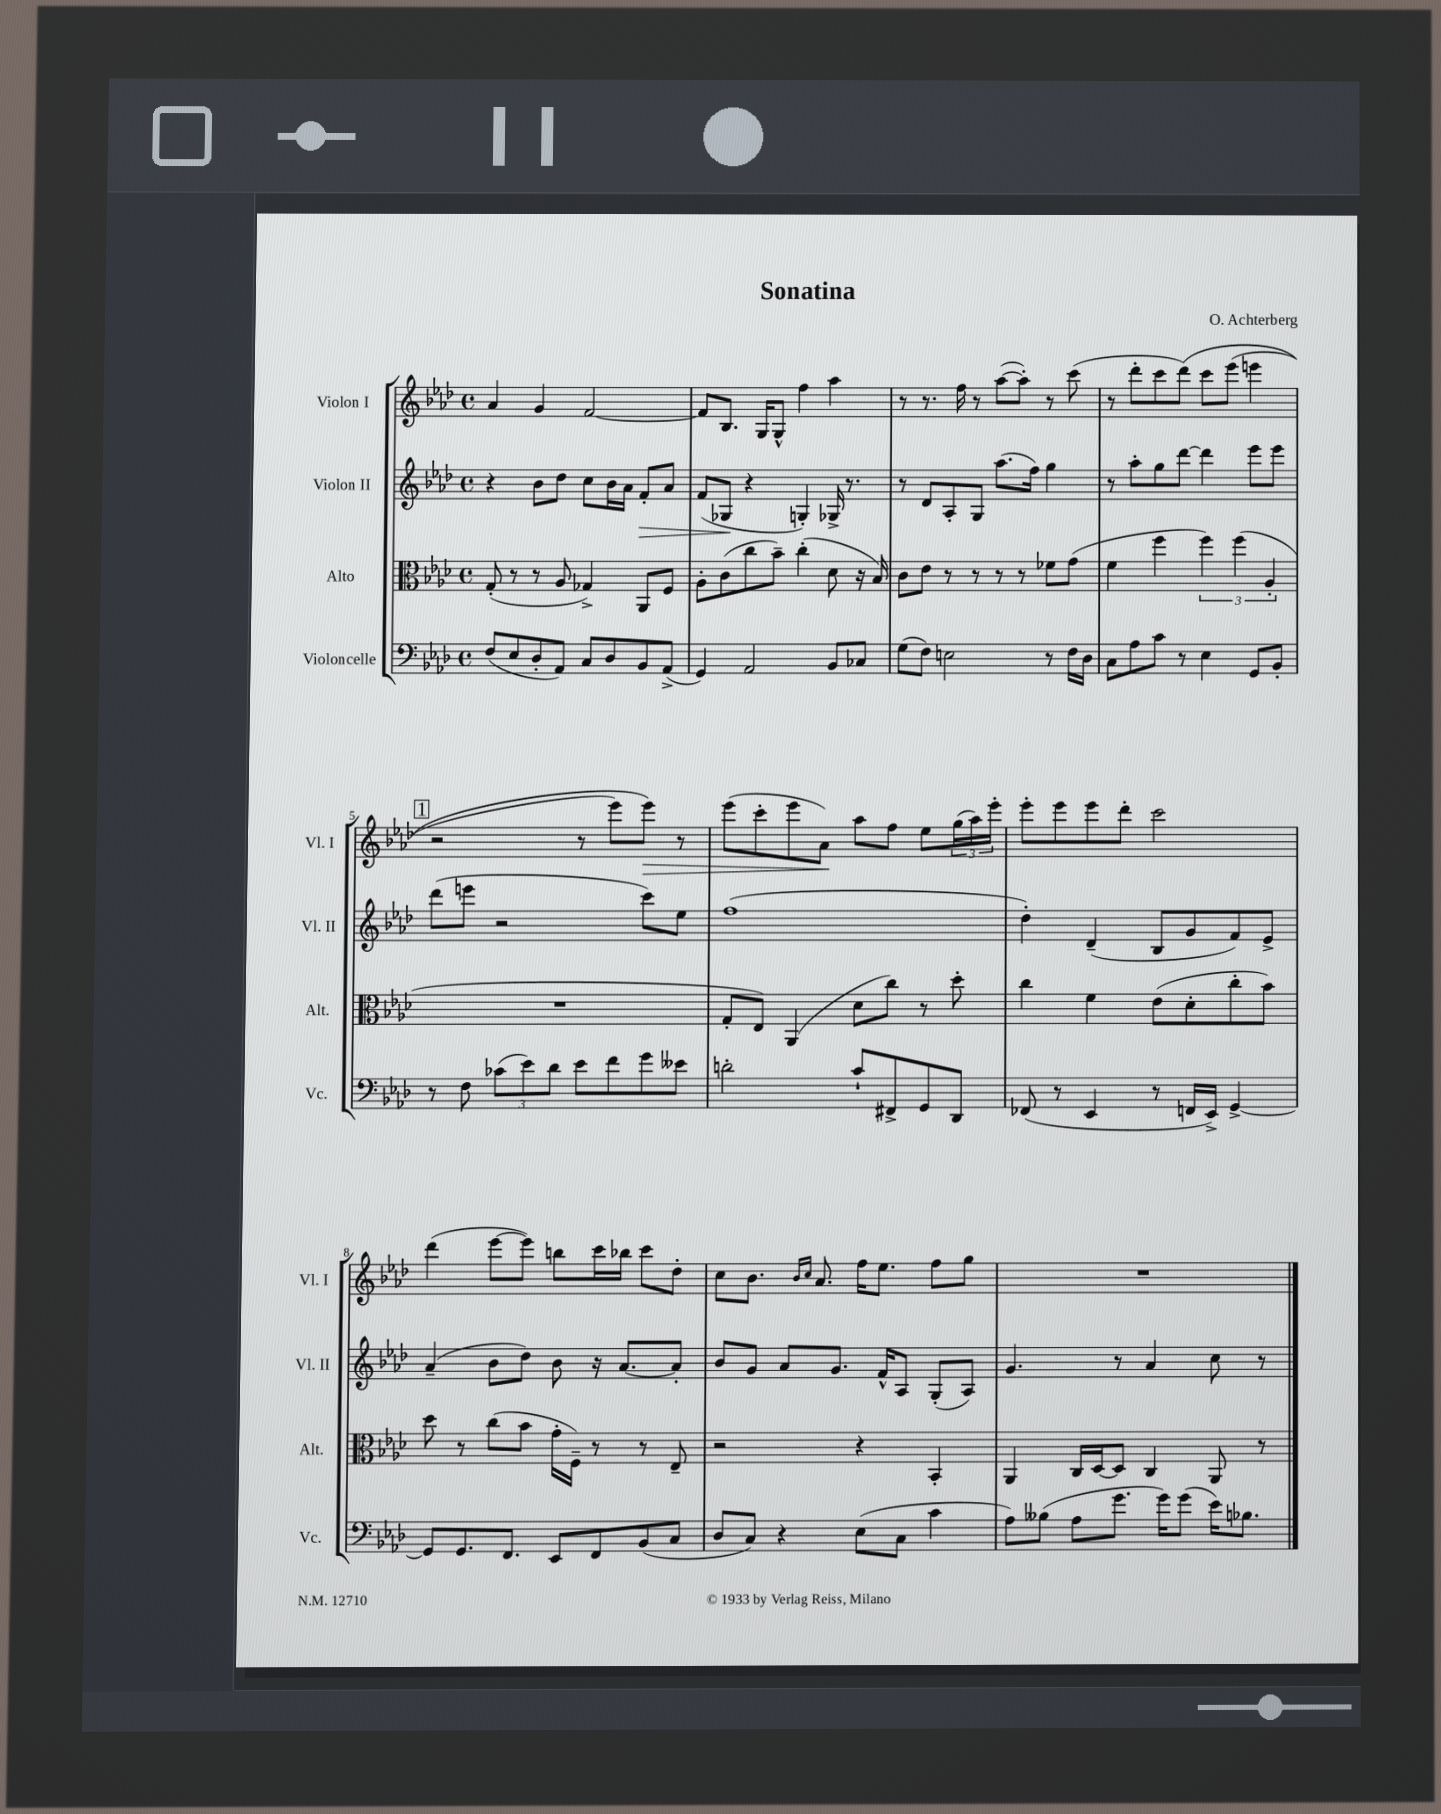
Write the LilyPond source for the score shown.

\header { title = "Sonatina" composer = "O. Achterberg" }
<<
\new StaffGroup <<
\new Staff = "s0" \with { instrumentName = "Violon I" shortInstrumentName = "Vl. I" } {
    \clef treble \key aes \major \defaultTimeSignature \time 4/4
    aes'4 g'4 f'2~ |
    f'8 bes8. g16 g8-^ f''4 aes''4 |
    r8 r8. f''16 r8 aes''8~( aes''8-.) r8 c'''8( |
    r8 des'''8-. c'''8 des'''8)\( c'''8 ees'''8( e'''4 |
    \mark \markup { \box "1" } r2 r8 ees'''8) ees'''8\>\) r8 |
    ees'''8( c'''8-. ees'''8 aes'8\!) aes''8 f''8 ees''8 \tuplet 3/2 { g''16( aes''16) ees'''16-. } |
    ees'''8-. ees'''8 ees'''8 des'''8-. c'''2 |
    des'''4( ees'''8~ ees'''8) b''8 c'''16 bes''16 c'''8 des''8-. |
    c''8 bes'8. \grace { bes'16 c''16 } aes'8. f''16 ees''8. f''8 g''8 |
    R1 \bar "|." |
}
\new Staff = "s1" \with { instrumentName = "Violon II" shortInstrumentName = "Vl. II" } {
    \clef treble \key aes \major \defaultTimeSignature \time 4/4
    r4 bes'8 des''8 c''8 bes'16 aes'16 f'8-.\> aes'8 |
    f'8( ges8\! r4 g4-.) ges16-> r8. |
    r8 des'8 aes8-. g8 aes''8.( f''16) g''4 |
    r8 aes''8-. g''8 des'''8~ des'''4 ees'''8 ees'''8 |
    \mark \markup { \box "1" } des'''8( e'''8 r2 c'''8) ees''8 |
    f''1( |
    des''4-.) des'4--( bes8 g'8 f'8) ees'8-> |
    aes'4--( bes'8 des''8) bes'8 r16 aes'8.~ aes'8-. |
    bes'8 g'8 aes'8 g'8. f'16-^ aes8 g8-.( aes8) |
    g'4. r8 aes'4 c''8 r8 \bar "|." |
}
\new Staff = "s2" \with { instrumentName = "Alto" shortInstrumentName = "Alt." } {
    \clef alto \key aes \major \defaultTimeSignature \time 4/4
    g8-.( r8 r8 aes8 ges4->) aes,8 f8 |
    aes8-. c'8( c''8 bes'8--) c''4-.( des'8 r16 bes16) |
    c'8 ees'8 r8 r8 r8 r8 fes'8 g'8( |
    f'4 f''4 \tuplet 3/2 { f''4) f''4( aes4-. } |
    \mark \markup { \box "1" } R1 |
    g8-. ees8) aes,4( des'8 c''8) r8 des''8-. |
    c''4 f'4 ees'8( des'8-. c''8-. bes'8) |
    des''8 r8 c''8( bes'8 g'16-. f16--) r8 r8 ees8-- |
    r2 r4 bes,4-. |
    aes,4 c16 des16~ des8 c4 aes,8 r8 \bar "|." |
}
\new Staff = "s3" \with { instrumentName = "Violoncelle" shortInstrumentName = "Vc." } {
    \clef bass \key aes \major \defaultTimeSignature \time 4/4
    f8( ees8 des8-. aes,8) c8 des8 bes,8 aes,8->( |
    g,4) aes,2 bes,8 ces8 |
    g8( f8) e2 r8 f16 des16 |
    c8 aes8 c'8 r8 ees4 g,8 bes,8-. |
    \mark \markup { \box "1" } r8 f8 \tuplet 3/2 { ces'8( ees'8) des'8 } ees'8 f'8 g'8 eeses'8 |
    d'2-. c'8-! fis,8-> g,8 des,8 |
    fes,8( r8 ees,4 r8 f,16 ees,16->) g,4~-> |
    g,8 g,8. f,8. ees,8 f,8 bes,8( c8 |
    des8 c8) r4 ees8( c8 c'4 |
    aes8) beses8( aes8 g'8. g'16) g'8( ees'16) bes8. \bar "|." |
}
>>
>>
